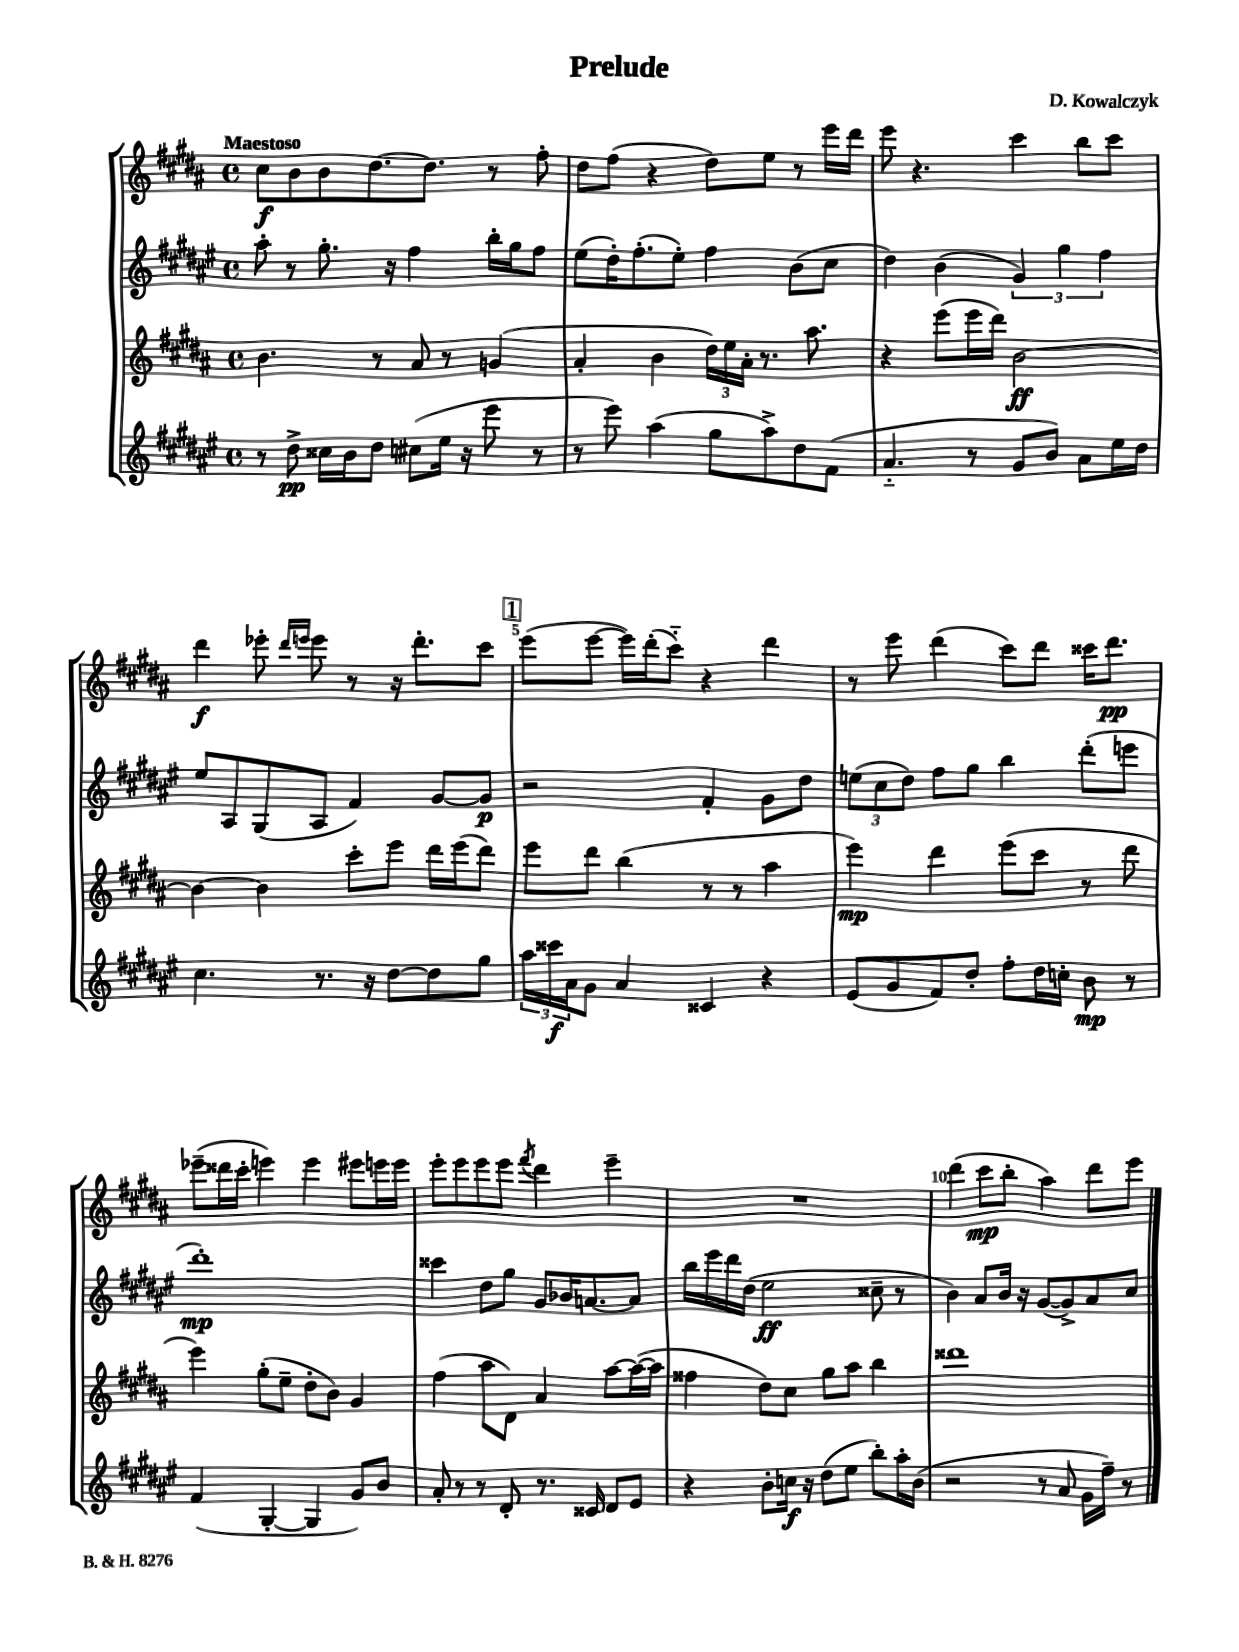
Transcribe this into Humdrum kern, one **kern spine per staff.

**kern	**kern	**kern	**kern
*staff4	*staff3	*staff2	*staff1
*clefG2	*clefG2	*clefG2	*clefG2
*k[f#c#g#d#a#e#]	*k[f#c#g#d#a#]	*k[f#c#g#d#a#e#]	*k[f#c#g#d#a#]
*M4/4	*M4/4	*M4/4	*M4/4
*met(c)	*met(c)	*met(c)	*met(c)
8r	4.b	8aa#'	8cc#
8dd#^	.	8r	8b
16cc##	.	8.gg#'	8b
16b	.	.	.
8dd#	8r	.	[8.dd#
.	.	16r	.
(8cc#	8a#	4ff#	.
.	.	.	8.dd#]
16ee#	8r	.	.
16r	.	.	.
8eee#	(4g	16bb'	8r
.	.	16gg#	.
8r	.	8ff#	8ff#'
=	=	=	=
8r	4a#'	(8ee#	8dd#
8eee#)	.	16dd#')	(8ff#
.	.	(8.ff#'	.
(4aa#	4b	.	4r
.	.	8ee#')	.
8gg#	24dd#)	4ff#	8dd#)
.	24ee	.	.
.	24a#'	.	.
8aa#^)	8.r	.	8ee
8dd#	.	(8b	8r
.	8.aa#	.	.
(8f#	.	8cc#	16eee
.	.	.	16ddd#
=	=	=	=
4.a#'~	4r	4dd#)	8eee
.	.	.	4.r
.	(8eee	(4b	.
8r	16eee	.	.
.	16ddd#)	.	.
8g#	[2b	6g#)	4ccc#
8b)	.	.	.
.	.	6gg#	.
8a#	.	.	8bb
.	.	6ff#	.
16ee#	.	.	8ccc#
16dd#	.	.	.
=	=	=	=
4.cc#	4b_	8ee#	4ddd#
.	.	8A#	.
.	4b]	(8G#	8eee-'
.	.	.	16qqddd#
.	.	.	16qqeee
8.r	.	8A#	8eee
.	8ccc#'	4f#)	8r
16r	.	.	.
[8dd#	8eee	.	16r
.	.	.	8.ddd#'
8dd#]	16ddd#	[8g#	.
.	(16eee	.	.
8gg#	8ddd#)	8g#]	8ccc#
=	=	=	=
24aa#	8eee	2r	(8eee
24ccc##	.	.	.
24a#	.	.	.
8g#	8ddd#	.	[8eee
4a#	(4bb	.	16eee])
.	.	.	(16ddd#'
.	.	.	8ccc#'~)
4c##	8r	4f#'	4r
.	8r	.	.
4r	4aa#	8g#	4ddd#
.	.	8dd#	.
=	=	=	=
(8e#	4eee)	(12ee	8r
.	.	12cc#	.
8g#	.	.	8eee
.	.	12dd#)	.
8f#)	4ddd#	8ff#	(4ddd#
8dd#'	.	8gg#	.
8ff#'	(8eee	4bb	8ccc#)
16dd#	8ccc#	.	8ddd#
16cc'	.	.	.
8b	8r	(8ddd#'	16ccc##
.	.	.	8.ddd#
8r	8ddd#	8eee	.
=	=	=	=
(4f#	4eee)	1ddd#')	(8eee-~
.	.	.	16ddd##
.	.	.	16ccc#'
[4G#'	(8gg#'	.	4eee)
.	8ee~	.	.
4G#]	8dd#'	.	4eee
.	8b)	.	.
8g#)	4g#	.	8eee#
8b	.	.	16eee
.	.	.	16eee
=	=	=	=
8a#'	(4ff#	4ccc##	8eee'
8r	.	.	8eee
8r	8aa#	8dd#	8eee
8d#'	8d#)	8gg#	8eee
.	.	.	8qfff#
8.r	4a#	8g#	4ddd#
.	.	16b-	.
16c##	.	[8.a	.
8d#	[8aa#	.	4eee~
8e#	(16aa#_	8a]	.
.	16aa#]	.	.
=	=	=	=
4r	4ff##	16bb	1r
.	.	16eee#	.
.	.	16ddd#	.
.	.	(16dd#	.
8b'	8dd#)	2ee#	.
16cc	8cc#	.	.
16r	.	.	.
(8dd#	8gg#	.	.
8ee#	8aa#	.	.
8bb')	4bb	8cc##~	.
16aa#'	.	8r	.
(16b	.	.	.
=	=	=	=
2r	1ddd##	4b)	(4ddd#
.	.	8a#	8ccc#
.	.	16b	8bb'
.	.	16r	.
8r	.	([8g#	4aa#)
8a#	.	8g#^])	.
16g#	.	8a#	8ddd#
16ff#~)	.	.	.
8r	.	8cc#	8eee
==	==	==	==
*-	*-	*-	*-
